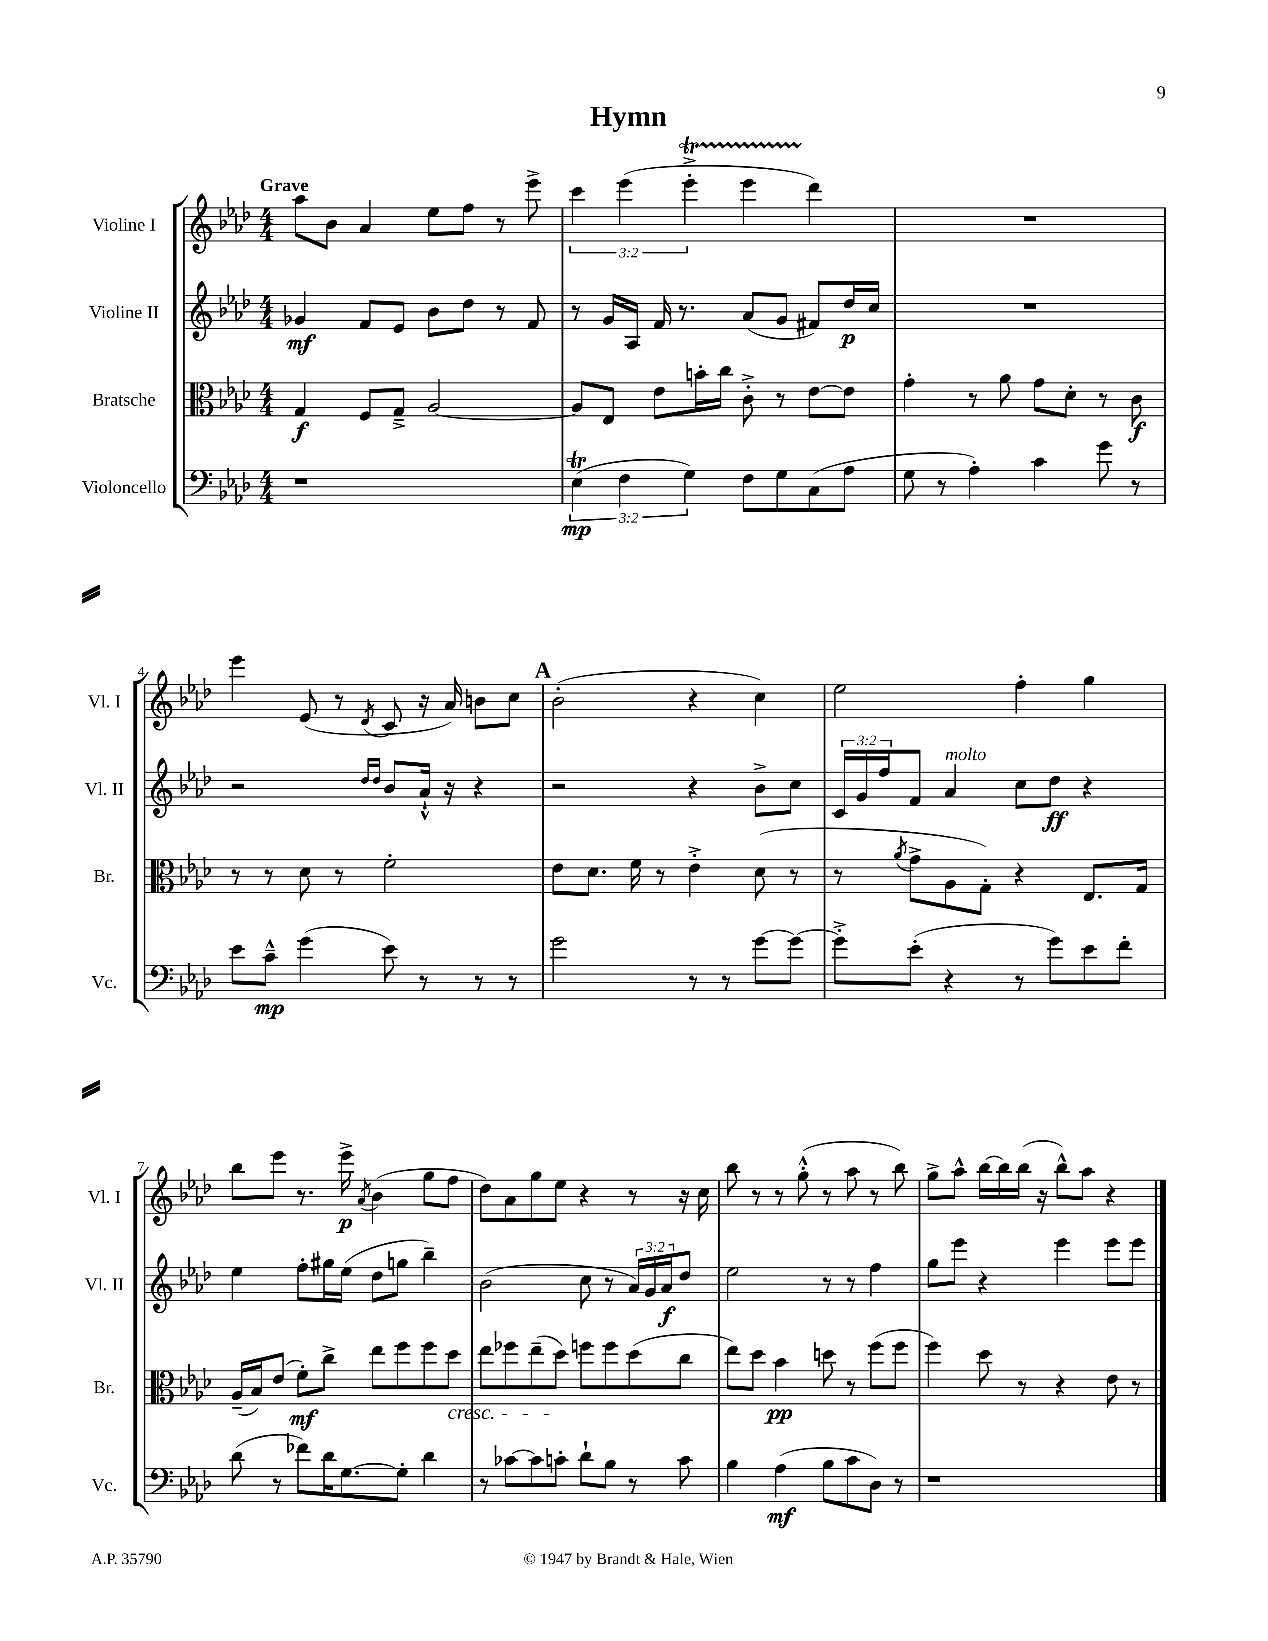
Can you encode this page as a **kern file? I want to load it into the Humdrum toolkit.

**kern	**kern	**kern	**kern
*staff4	*staff3	*staff2	*staff1
*clefF4	*clefC3	*clefG2	*clefG2
*k[b-e-a-d-]	*k[b-e-a-d-]	*k[b-e-a-d-]	*k[b-e-a-d-]
*M4/4	*M4/4	*M4/4	*M4/4
1r	4G/	4g-/	8aa-\L
.	.	.	8b-\J
.	8F/L	8f/L	4a-/
.	8G~^/J	8e-/J	.
.	[2A-/	8b-\L	8ee-\L
.	.	8dd-\J	8ff\J
.	.	8r	8r
.	.	8f/	8eee-^\
=	=	=	=
(6E-\	8A-/]L	8r	6ccc\
.	8E-/J	16g/LL	.
6F\	.	.	(6eee-\
.	.	16A-/JJ	.
.	8e-\L	16f/	.
.	.	8.r	.
6G\)	.	.	6eee-'^\
.	16b'\L	.	.
.	16cc\JJ	.	.
8F\L	8c'^\	(8a-/L	4eee-\
8G\	8r	8g/J	.
(8C\	[8e-\L	8f#/L)	4ddd-\)
8A-\J	8e-\]J	16dd-/L	.
.	.	16cc/JJ	.
=	=	=	=
8G\	4g'\	1r	1r
8r	.	.	.
4A-'\)	8r	.	.
.	8a-\	.	.
4c\	8g\L	.	.
.	8d-'\J	.	.
8g\	8r	.	.
8r	8c\	.	.
=	=	=	=
8e-\L	8r	2r	4eee-\
8c~^^\J	8r	.	.
(4g\	8d-\	.	(8e-/
.	8r	.	8r
.	.	16qqdd-/LL	.
.	.	16qqdd-/JJ	8qd-/
8e-\)	2f'\	8b-/L	8c/
8r	.	16a-`^^/Jk	16r
.	.	16r	16a-/)
8r	.	4r	8b\L
8r	.	.	8cc\J
=	=	=	=
2g\	8e-\L	2r	(2b-'\
.	8.d-\J	.	.
.	16f\	.	.
.	8r	.	.
8r	4e-'^\	4r	4r
8r	.	.	.
[8g\L	(8d-\	8b-^\L	4cc\)
8g\_J	8r	8cc\J	.
=	=	=	=
8g'^\]L	8r	24c/LL	2ee-\
.	.	24g/	.
.	.	24ff/J	.
.	8qa-/	.	.
(8e-'\J	8g^\L	8f/J	.
4r	8A-\	4a-/	.
.	8G'\J)	.	.
8r	4r	8cc\L	4ff'\
8g\L)	.	8dd-\J	.
8e-\	8.E-/L	4r	4gg\
8f'\J	.	.	.
.	16G/Jk	.	.
=	=	=	=
(8d-\	(16A-~/LL	4ee-\	8bb-\L
.	16B-/J)	.	.
8r	(8e-/J	.	8eee-\J
8f-\L)	8f'\L)	8ff'\L	8.r
16d-\K	8cc^\J	16gg#\L	.
[8.G\	.	(16ee-\JJ	16eee-^\
.	.	.	8qa-/
.	8ee-\L	8dd-\L	(4b-\
8G'\]J	8ff\	8gg\J	.
4d-\	8ff\	4bb-~\)	8gg\L
.	8dd-\J	.	8ff\J
=	=	=	=
8r	8ee-\L	(2b-\	8dd-\L)
[8c-\L	8ff-\	.	8a-\
8c-\]	(8ee-~\	.	8gg\
8c'\J	8dd-\J)	.	8ee-\J
8d-`\L	8ff\L	8cc\	4r
8B-\J	8ff\	8r	.
8r	(8dd-\	24a-/LL)	8r
.	.	24g/	.
.	.	24a-/J	.
8c\	8cc\J	8dd-/J	16r
.	.	.	16cc\
=	=	=	=
4B-\	8ee-\L)	2ee-\	8bb-\
.	8dd-\J	.	8r
(4A-\	4b-\	.	8r
.	.	.	(8gg'^^\
8B-\L	8dd\	8r	8r
8c\	8r	8r	8aa-\
8D-\J)	(8ff\L	4ff\	8r
8r	8ff\J	.	8bb-\)
=	=	=	=
1r	4ff\)	8gg\L	8gg^\L
.	.	8eee-\J	8aa-^^\J
.	8dd-\	4r	[16bb-\LL
.	.	.	16bb-\]
.	8r	.	(16bb-\JJ
.	.	.	16r
.	4r	4eee-\	8bb-^^\L)
.	.	.	8aa-\J
.	8e-\	8eee-\L	4r
.	8r	8eee-\J	.
==	==	==	==
*-	*-	*-	*-
